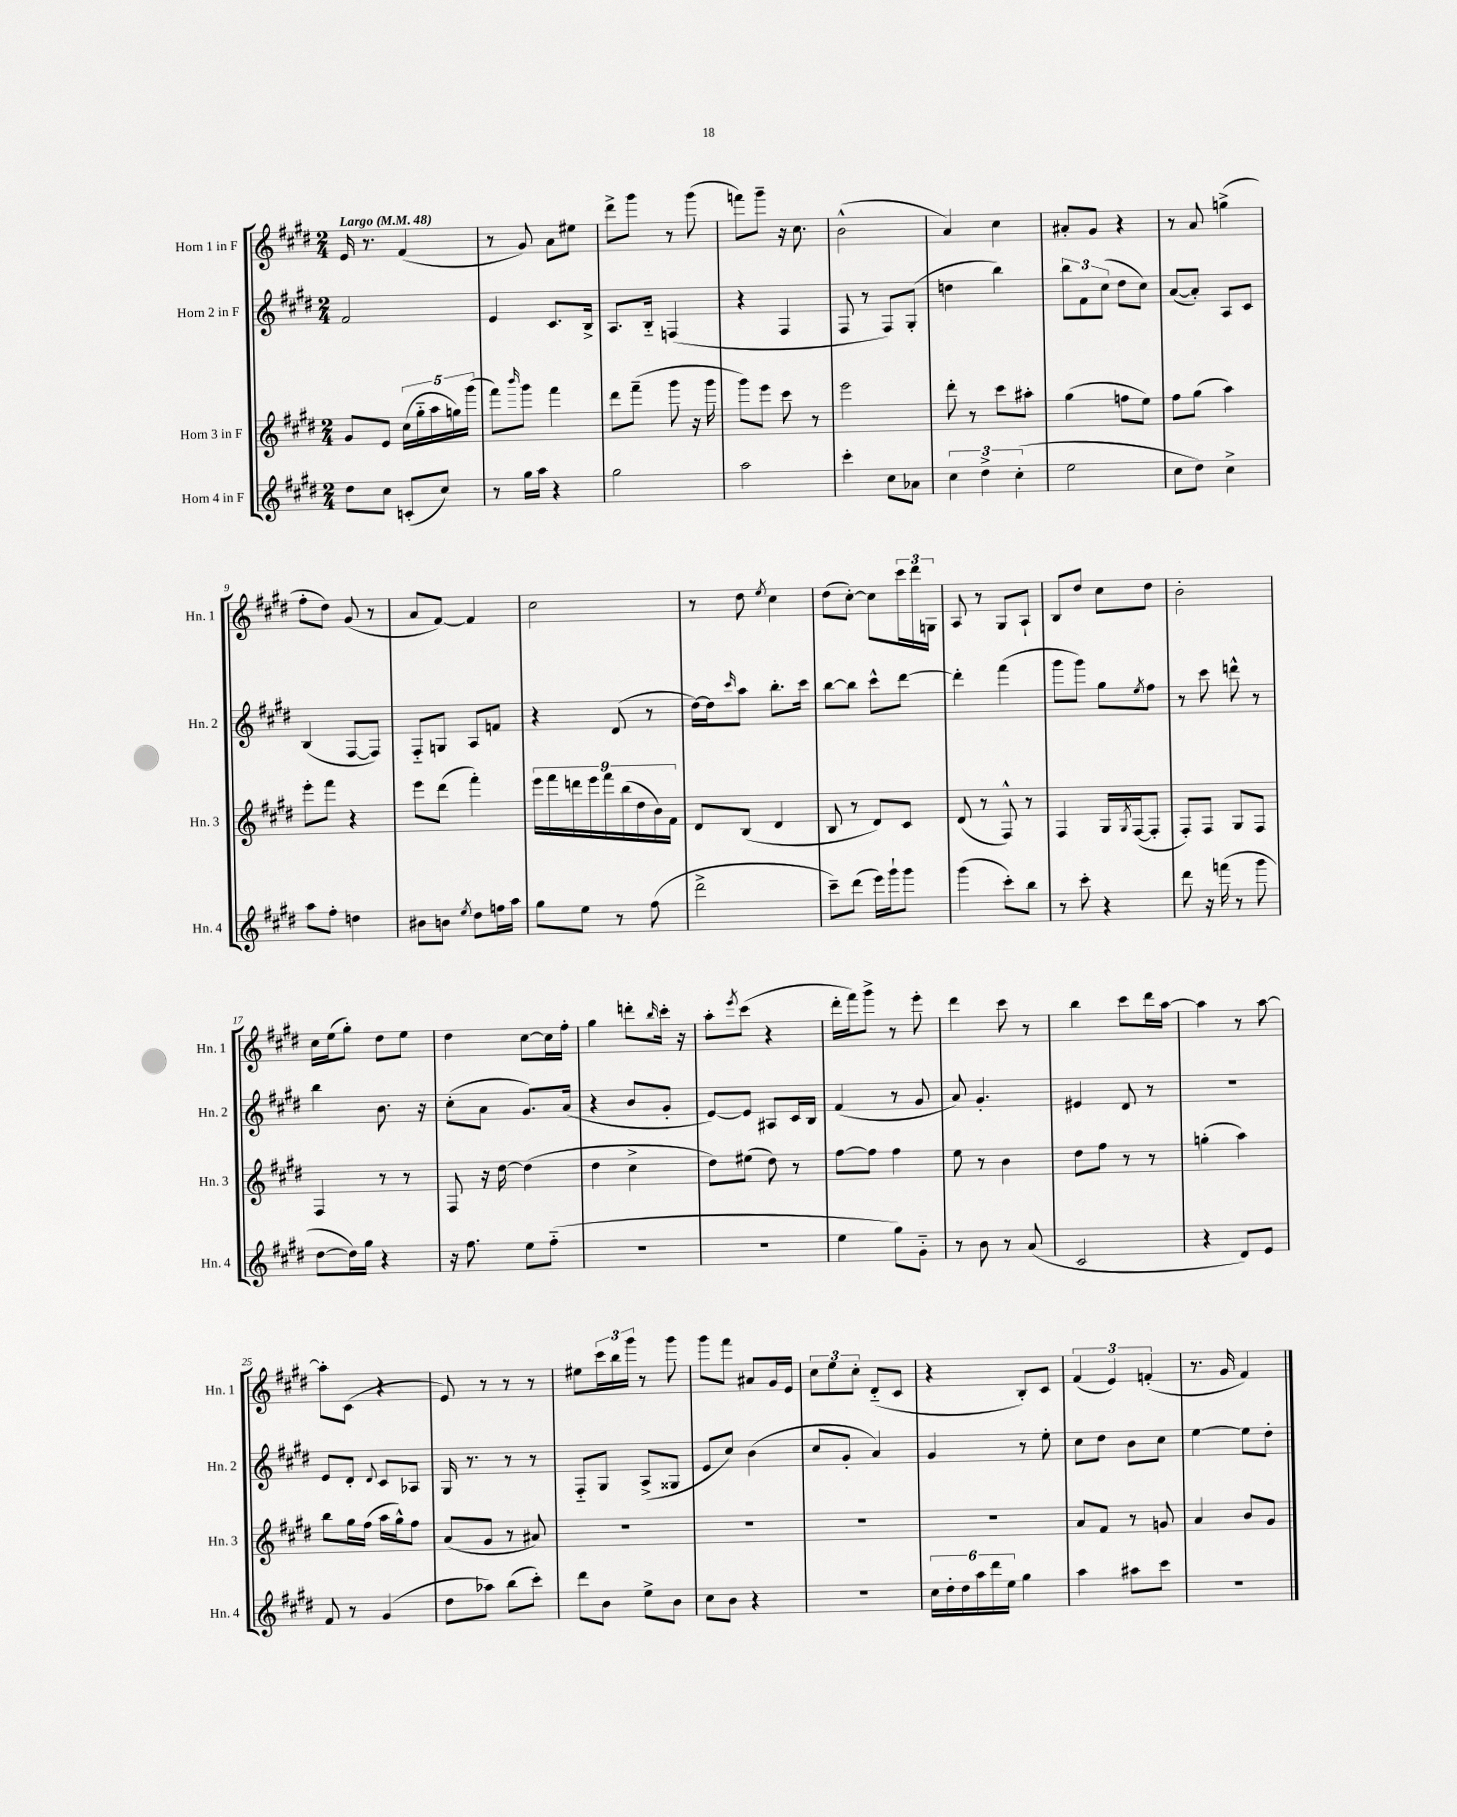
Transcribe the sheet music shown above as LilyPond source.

<<
\new StaffGroup <<
\new Staff = "s0" \with { instrumentName = "Horn 1 in F" shortInstrumentName = "Hn. 1" } {
    \clef treble \key e \major \numericTimeSignature \time 2/4 \tempo "Largo" 4 = 48
    e'16 r8. fis'4( |
    r8 gis'8) a'8 eis''8 |
    dis'''8-> gis'''8 r8 gis'''8( |
    f'''8) gis'''8-- r16 cis''8. |
    b'2-^( |
    a'4) cis''4 |
    ais'8-. gis'8 r4 |
    r8 a'8 g''4->( |
    fis''8-. dis''8) gis'8( r8 |
    a'8 fis'8~) fis'4 |
    cis''2 |
    r8 dis''8 \acciaccatura { e''8 } cis''4 |
    dis''8( cis''8~-.) cis''8 \tuplet 3/2 { cis'''16 dis'''16 g16 } |
    a8 r8 gis8 a8-! |
    b8 dis''8 cis''8 dis''8 |
    b'2-. |
    cis''16 e''16( gis''8-.) dis''8 e''8 |
    dis''4 cis''8~ cis''16 fis''16-. |
    gis''4 d'''8-. \grace { b''16 } cis'''16-. r16 |
    a''8-. \acciaccatura { e'''8 } cis'''8( r4 |
    dis'''16-. fis'''16) gis'''8-> r8 e'''8-. |
    dis'''4 cis'''8 r8 |
    b''4 cis'''8 dis'''16 a''16~ |
    a''4 r8 a''8~ |
    a''8-. cis'8( r4 |
    e'8) r8 r8 r8 |
    eis''8 \tuplet 3/2 { cis'''16 b''16 gis'''16 } r8 gis'''8 |
    gis'''8 fis'''8 ais'8 gis'16 e'16 |
    \tuplet 3/2 { cis''8 e''8 cis''8-. } dis'8-_( cis'8 |
    r4 b8-.) cis'8 |
    \tuplet 3/2 { fis'4( e'4) f'4-.( } |
    r8. gis'16 fis'4) \bar "|." |
}
\new Staff = "s1" \with { instrumentName = "Horn 2 in F" shortInstrumentName = "Hn. 2" } {
    \clef treble \key e \major \numericTimeSignature \time 2/4
    fis'2 |
    e'4 cis'8. b16-> |
    a8. b16-_ f4( |
    r4 fis4 |
    fis8 r8 fis8) gis8-.( |
    d''4 b''4) |
    \tuplet 3/2 { b''8 fis'8 cis''8( } dis''8 cis''8) |
    a'8~( a'8-.) a8 cis'8 |
    b4( fis8~ fis8) |
    fis8-_ g8 a8 f'8 |
    r4 dis'8( r8 |
    dis''16~) dis''16 \grace { cis'''16 } a''8 b''8.-. cis'''16 |
    b''8~ b''8 cis'''8-^ dis'''8~ |
    dis'''4-. fis'''4( |
    gis'''8 gis'''8) gis''8 \acciaccatura { e''8 } fis''8 |
    r8 cis'''8 d'''8-^ r8 |
    b''4 b'8. r16 |
    cis''8-.( a'8 gis'8.) a'16( |
    r4 b'8 gis'8-. |
    e'8~) e'8 ais8 cis'16 b16 |
    fis'4( r8 gis'8 |
    a'8) gis'4.-. |
    eis'4 dis'8 r8 |
    r2 |
    e'8 dis'8-. \appoggiatura { dis'8 } cis'8 aes8 |
    gis16 r8. r8 r8 |
    fis8-_ gis8 a8->( gisis8 |
    e'8 cis''8) b'4( |
    cis''8 gis'8-. a'4) |
    gis'4 r8 e''8-. |
    cis''8 dis''8 b'8 cis''8 |
    e''4~ e''8 dis''8-. \bar "|." |
}
\new Staff = "s2" \with { instrumentName = "Horn 3 in F" shortInstrumentName = "Hn. 3" } {
    \clef treble \key e \major \numericTimeSignature \time 2/4
    gis'8 e'8 \tuplet 5/4 { cis''16( gis''16-_ a''16 g''16) gis'''16( } |
    fis'''8) \grace { b'''16 } gis'''8 fis'''4 |
    dis'''8 fis'''8--( gis'''8 r16 gis'''16 |
    gis'''8) e'''8 cis'''8 r8 |
    e'''2 |
    dis'''8-. r8 cis'''8 ais''8-. |
    gis''4( f''8 e''8) |
    fis''8 gis''8( a''4) |
    e'''8-. fis'''8 r4 |
    e'''8 dis'''8( fis'''4-.) |
    \tuplet 9/8 { e'''16 fis'''16 d'''16 e'''16 fis'''16 b''16( dis''16 b'16) fis'16 } |
    dis'8 b8( dis'4 |
    b8 r8 dis'8) cis'8 |
    dis'8( r8 fis8-^) r8 |
    fis4 gis16 \acciaccatura { gis8 } fis16~( fis8-. |
    fis8-.) fis8 gis8 fis8 |
    fis4 r8 r8 |
    fis8 r16 dis''16~ dis''4( |
    dis''4 cis''4-> |
    dis''8) eis''8( dis''8) r8 |
    fis''8~ fis''8 fis''4 |
    e''8 r8 b'4 |
    dis''8 fis''8 r8 r8 |
    g''4-.( a''4) |
    b''8 gis''16 fis''16( a''16 gis''16-^) fis''8 |
    a'8( gis'8 r8 ais'8) |
    R2 |
    R2 |
    R2 |
    R2 |
    a'8 fis'8 r8 g'8 |
    a'4 b'8 gis'8 \bar "|." |
}
\new Staff = "s3" \with { instrumentName = "Horn 4 in F" shortInstrumentName = "Hn. 4" } {
    \clef treble \key e \major \numericTimeSignature \time 2/4
    dis''8 cis''8 c'8-.( cis''8) |
    r8 gis''16 a''16 r4 |
    gis''2 |
    a''2 |
    cis'''4-. cis''8 aes'8 |
    \tuplet 3/2 { cis''4 dis''4-> cis''4-.( } |
    e''2 |
    cis''8 dis''8) cis''4-> |
    a''8 fis''8-. d''4 |
    bis'8 b'8 \acciaccatura { e''8 } dis''8 f''16 a''16 |
    gis''8 e''8 r8 fis''8( |
    dis'''2-> |
    cis'''8--) dis'''8( e'''16) gis'''16-! gis'''8 |
    gis'''4( cis'''8-.) b''8 |
    r8 cis'''8-. r4 |
    dis'''8 r16 f'''16( r8 gis'''8 |
    dis''8~ dis''16) gis''16 r4 |
    r16 fis''8. e''8 fis''8-_( |
    r2 |
    r2 |
    e''4 gis''8) gis'8-_ |
    r8 b'8 r8 a'8( |
    cis'2 |
    r4 dis'8) e'8 |
    fis'8 r8 gis'4( |
    dis''8 aes''8) b''8( cis'''8-.) |
    dis'''8 b'8 e''8-> b'8 |
    cis''8 b'8 r4 |
    r2 |
    \tuplet 6/4 { cis''16 dis''16-. dis''16 a''16 dis'''16 e''16 } gis''4 |
    a''4 ais''8 cis'''8 |
    r2 \bar "|." |
}
>>
>>
